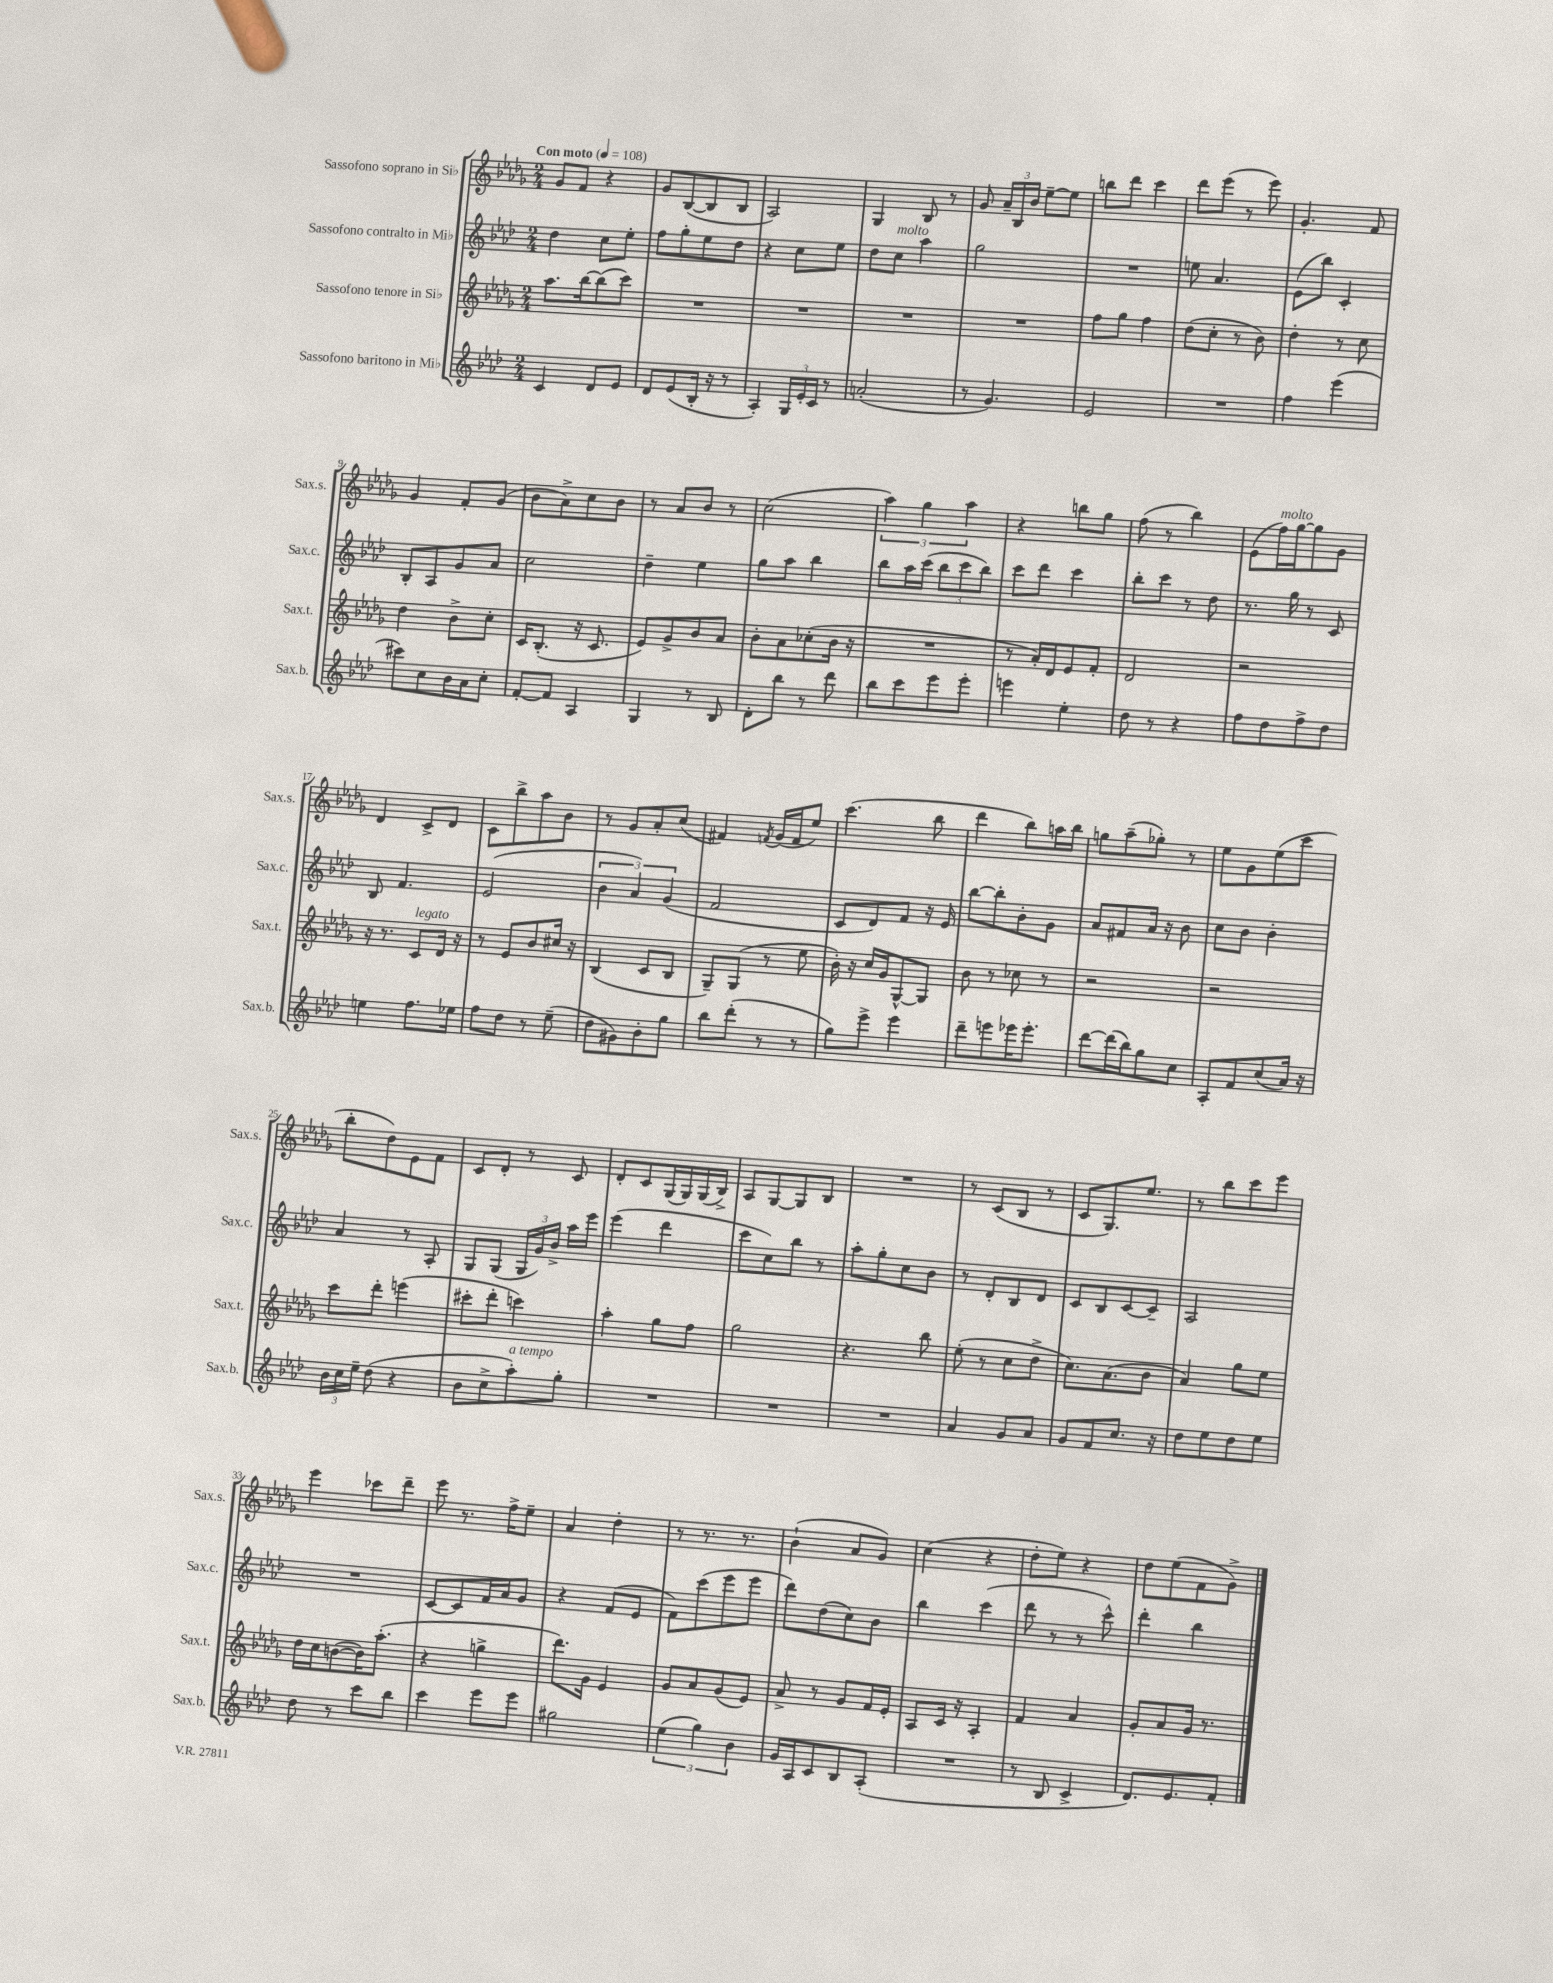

**kern	**kern	**kern	**kern
*staff4	*staff3	*staff2	*staff1
*clefG2	*clefG2	*clefG2	*clefG2
*k[b-e-a-d-]	*k[b-e-a-d-g-]	*k[b-e-a-d-]	*k[b-e-a-d-g-]
*M2/4	*M2/4	*M2/4	*M2/4
*MM108	*MM108	*MM108	*MM108
4c	8.aa-	4dd-	8g-
.	.	.	8f
.	[16bb-	.	.
8d-	(8bb-]	8cc	4r
8e-	8ccc)	8ee-'	.
=	=	=	=
8d-	2r	8ff	8g-
(8e-	.	8gg'	([8B-
16B-'	.	8ee-	8B-]
16r	.	.	.
8r	.	8dd-	8B-
=	=	=	=
4A-')	2r	4r	2A-)
24G	.	8cc	.
24e-'	.	.	.
24c	.	.	.
8r	.	8ee-	.
=	=	=	=
(2a'	2r	8dd-	4G-
.	.	8cc	.
.	.	4aa-	8B-
.	.	.	8r
=	=	=	=
8r	2r	2gg	8g-
4.g)	.	.	24a-~
.	.	.	24B-
.	.	.	24b-
.	.	.	[8ee-~
.	.	.	8ee-]
=	=	=	=
2e-	8ff	2r	8bb
.	8gg-	.	8ddd-
.	4ff	.	4ccc
=	=	=	=
2r	(8dd-	8ee	8ddd-
.	8cc'	4.a-	(8eee-
.	8r	.	8r
.	8b-)	.	8eee-)
=	=	=	=
4ff	4dd-'	(8e-	4.g-'
.	.	8bb-)	.
(4eee-	8r	4c'	.
.	8cc	.	8f
=	=	=	=
8ccc#)	4dd-	8B-'	4g-
8cc	.	8A-	.
16b-	8b-^	8g	8f'
16a-	.	.	.
8cc'	8cc'	8a-	(8g-
=	=	=	=
[8f'	16c	2cc	8b-
.	(8.B-'	.	.
8f]	.	.	8a-^)
4A-	16r	.	8cc
.	8.c	.	.
.	.	.	8b-
=	=	=	=
4G	8e-)	4dd-~	8r
.	8g-^	.	8a-
8r	8b-	4ee-	8b-
8B-	8a-	.	8r
=	=	=	=
8d-'	8b-'	8gg	(2cc
8bb-	8a-	8aa-	.
8r	(8cc-'	4bb-	.
8ddd-	16b-	.	.
.	16r	.	.
=	=	=	=
8bb-	2r	8bb-	6aa-)
8ccc	.	16aa-	.
.	.	.	6gg-
.	.	(16ccc	.
8eee-	.	12bb-	.
.	.	12ccc	6aa-
8eee-'	.	.	.
.	.	12bb-)	.
=	=	=	=
4eee	8r	8ccc	4r
.	16a-')	8ddd-	.
.	16d-	.	.
4ee-'	8e-	4ccc	8bb
.	8f'	.	8gg-
=	=	=	=
8dd-	2d-	8bb-'	(8ff
8r	.	8ccc	8r
4r	.	8r	4bb-)
.	.	8dd-	.
=	=	=	=
8ff	2r	8.r	(8e-
8dd-	.	.	16ff)
.	.	16gg	[16gg-
8ff^	.	8r	8gg-]
8dd-	.	8c	8g-
=	=	=	=
4ee	16r	8B-	4d-
.	8.r	.	.
.	.	4.f	.
8.ff	8c	.	8c^
.	16d-	.	8d-
16ee-	16r	.	.
=	=	=	=
8ff	8r	(2e-	8c
8dd-	8e-	.	8bb-^
8r	8b-	.	8aa-
(8ee-~	16cc#	.	8b-
.	16r	.	.
=	=	=	=
8dd-	(4B-	6b-	8r
8g#)	.	.	8g-
.	.	6a-)	.
8b-'	8c	.	8a-'
.	.	(6g	.
8gg	8B-	.	(8cc
=	=	=	=
8bb-	8G-~)	2f	4f#)
(8ddd-'	(8G-	.	.
.	.	.	8qf
8r	8r	.	(16g-
.	.	.	16f
8r	8ee-	.	8ee-)
=	=	=	=
8gg)	16b-')	8c	(4.ccc
.	16r	.	.
8eee-^	16cc	8d-)	.
.	16g-	.	.
4eee-	[8G-^^	8f	.
.	8G-]	16r	8bb-
.	.	16e-	.
=	=	=	=
8ddd-~	8b-	[8bb-	4ddd-
8eee	8r	8bb-']	.
16eee-	8cc-	8b-'	8bb-)
8.eee-'	.	.	.
.	8r	8g	16aa
.	.	.	16bb-
=	=	=	=
[8ddd-	2r	8a-	8gg
(16ddd-]	.	8f#	(8aa-~
16bb-)	.	.	.
8gg	.	16a-	8gg-')
.	.	16r	.
8cc	.	8b-	8r
=	=	=	=
8A-'	2r	8cc	8ee-
8f	.	8b-	8g-
(8cc	.	4b-'	(8ee-
16a-)	.	.	8ccc
16r	.	.	.
=	=	=	=
24b-	8ccc	4a-	8bb-'
24cc	.	.	.
24ee-~	.	.	.
(8dd-	8ddd-'	.	8dd-)
4r	(4eee	8r	8e-
.	.	8A-'	8f
=	=	=	=
8b-	8ccc#'	8G	8c
8cc^	8ddd-'	(8G	8d-'
8aa-')	4ccc)	24G	8r
.	.	24g)	.
.	.	24b-^	.
8gg'	.	16aa-	8c
.	.	16eee-	.
=	=	=	=
2r	4aa-'	(4eee-	8d-'
.	.	.	8c
.	8gg-	4ddd-	(16G-
.	.	.	16G-)
.	8ff	.	(16G-
.	.	.	16B-^)
=	=	=	=
2r	2gg-	8ccc	8A-
.	.	8cc)	[8G-
.	.	8bb-	8G-]
.	.	8r	8B-
=	=	=	=
2r	4.r	8aa-'	2r
.	.	8gg'	.
.	.	8cc	.
.	8bb-	8b-	.
=	=	=	=
4a-	(8ee-'	8r	8r
.	8r	8d-'	(8c
8g	8cc	8B-	8B-
8a-	8dd-^	8d-	8r
=	=	=	=
8g	8.cc)	8c	8c
8f	.	8B-	8.G-)
.	(8.a-	.	.
8.cc	.	[8c	.
.	.	.	8.ee-
.	8b-	8c~]	.
16r	.	.	.
=	=	=	=
8dd-	4a-)	2A-	8r
8ee-	.	.	8bb-
8dd-	8gg-	.	8ccc
8ee-	8ee-	.	8eee-
=	=	=	=
8dd-	16dd-	2r	4eee-
.	16cc	.	.
8r	([8b	.	.
8ccc	16b])	.	8ccc-
.	(8.aa-'	.	.
8bb-	.	.	8ddd-~
=	=	=	=
4ccc	4r	[8c	8eee-
.	.	8c]	8.r
8eee-	4gg^	16f	.
.	.	16a-	16ff^
8eee-	.	8g	8ee-~
=	=	=	=
2gg#	8.ddd-)	4r	4a-
.	16g-	.	.
.	4e-	(8f	4dd-'
.	.	8e-	.
=	=	=	=
(6ee-	8g-	8f)	8r
.	8a-	(8ccc	8.r
6gg)	.	.	.
.	(8g-	8eee-	.
.	.	.	8.r
6b-	.	.	.
.	8e-)	8eee-	.
=	=	=	=
16g	8a-^	8ddd-)	(4b-`
16A-	.	.	.
8c	8r	(8dd-	.
8B-	8g-	8cc)	8a-
(8A-'	16f	8b-	8g-)
.	16e-'	.	.
=	=	=	=
2r	8A-	4bb-	(4cc
.	16c	.	.
.	16r	.	.
.	4A-'	(4ccc	4r
=	=	=	=
8r	4f	8ddd-	8dd-'
8B-	.	8r	8ee-)
4c^	4a-	8r	4r
.	.	8ccc^^)	.
=	=	=	=
8.d-)	8g-'	4ddd-'	8dd-
.	8a-	.	(8ee-
8.e-	.	.	.
.	16g-	4bb-	8f
.	8.r	.	.
8f'	.	.	8g-^)
==	==	==	==
*-	*-	*-	*-
